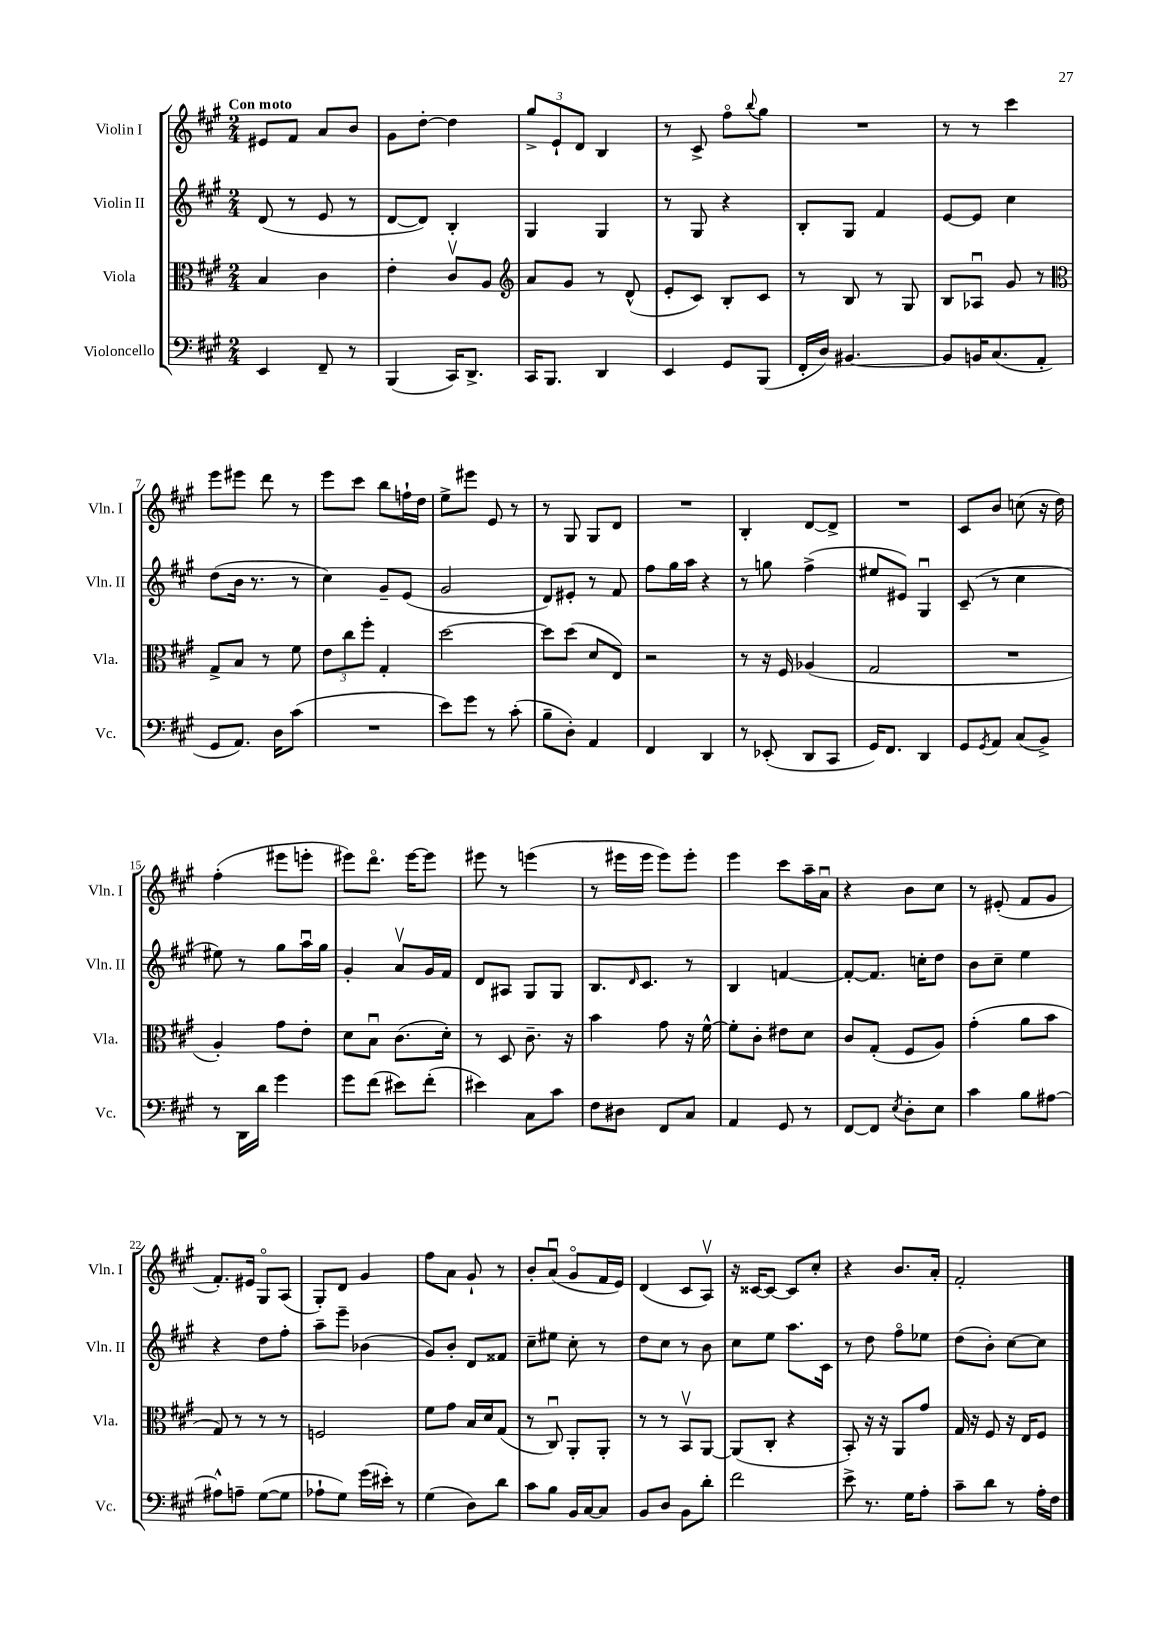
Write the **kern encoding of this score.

**kern	**kern	**kern	**kern
*staff4	*staff3	*staff2	*staff1
*clefF4	*clefC3	*clefG2	*clefG2
*k[f#c#g#]	*k[f#c#g#]	*k[f#c#g#]	*k[f#c#g#]
*M2/4	*M2/4	*M2/4	*M2/4
4EE	4B	(8d	8e#
.	.	8r	8f#
8FF#~	4c#	8e	8a
8r	.	8r	8b
=	=	=	=
(4BBB	4e'	[8d	8g#
.	.	8d])	[8dd'
16CC#)	8c#v	4B'	4dd]
8.DD^	.	.	.
.	8A	.	.
=	=	=	=
*	*clefG2	*	*
16CC#	8a	4G#	12gg#^
8.BBB	.	.	.
.	.	.	12e`
.	8g#	.	.
.	.	.	12d
4DD	8r	4G#	4B
.	(8d^^	.	.
=	=	=	=
4EE	8e'	8r	8r
.	8c#)	8G#	8c#^
8GG#	8B'	4r	8ff#o
.	.	.	8qqbb
(8BBB	8c#	.	8gg#
=	=	=	=
16FF#'	8r	8B'	2r
16D)	.	.	.
[4.BB#	8B	8G#	.
.	8r	4f#	.
.	8G#	.	.
=	=	=	=
8BB#]	8B	[8e	8r
16BB	8A-u	8e]	8r
(8.C#	.	.	.
.	8g#	4cc#	4ccc#
8AA'	8r	.	.
=	=	=	=
*	*clefC3	*	*
8GG#	8G#^	(8dd	8eee
8.AA)	8B	16b	8eee#
.	.	8.r	.
.	8r	.	8ddd
16D	.	.	.
(8c#	8f#	8r	8r
=	=	=	=
2r	12e	4cc#)	8eee
.	12cc#	.	.
.	.	.	8ccc#
.	12ff#'	.	.
.	4G#'	8g#~	8bb
.	.	(8e	16ff`
.	.	.	16dd
=	=	=	=
8e)	[2dd	2g#	8ee^
8g#	.	.	8eee#
8r	.	.	8e
(8c#'	.	.	8r
=	=	=	=
8B~	8dd]	8d)	8r
8D')	(8dd	8e#'	8G#
4AA	8d	8r	8G#
.	8E)	8f#	8d
=	=	=	=
4FF#	2r	8ff#	2r
.	.	16gg#	.
.	.	16aa	.
4DD	.	4r	.
=	=	=	=
8r	8r	8r	4B'
(8EE-'	16r	8gg	.
.	16F#	.	.
8DD	(4A-	(4ff#^	[8d
8CC#	.	.	8d^]
=	=	=	=
16GG#)	2G#	8ee#	2r
8.FF#	.	.	.
.	.	8e#)	.
4DD	.	4G#u	.
=	=	=	=
8GG#	2r	(8c#~	8c#
8qGG#	.	.	.
8AA	.	8r	8b
(8C#	.	4cc#	(8cc
8BB^)	.	.	16r
.	.	.	16dd)
=	=	=	=
8r	4A')	8ee#)	(4ff#'
16DD	.	8r	.
16d	.	.	.
4g#	8g#	8gg#	8eee#
.	8e'	16aau	8eee'
.	.	16gg#	.
=	=	=	=
8g#	8d	4g#'	8eee#)
(8f#	8Bu	.	8.dddo
8e#)	(8.c#	8av	.
.	.	.	[16eee#
(8f#'	.	16g#	8eee#]
.	16d')	16f#	.
=	=	=	=
4e#)	8r	8d	8eee#
.	8D	8A#	8r
8C#	8.c#~	8G#	(4eee
8c#	.	8G#	.
.	16r	.	.
=	=	=	=
8F#	4b	8.B	8r
8D#	.	.	16eee#
.	.	16qqd	.
.	.	8.c#	16eee#
8FF#	8g#	.	8eee#)
8C#	16r	8r	8eee#'
.	[16f#^^	.	.
=	=	=	=
4AA	8f#']	4B	4eee
.	8c#'	.	.
8GG#	8e#	[4f	8ccc#
8r	8d	.	16aa~
.	.	.	16au
=	=	=	=
[8FF#	8c#	8f'_	4r
8FF#]	(8G#'	8.f]	.
8qE	.	.	.
8D'	8F#	.	8b
.	.	16cc'	.
8E	8A)	8dd	8cc#
=	=	=	=
4c#	(4g#'	8b	8r
.	.	8cc#~	(8e#'
8B	8a	4ee	8f#
[8A#	8b	.	8g#
=	=	=	=
8A#^^]	8G#)	4r	8.f#')
8A~	8r	.	.
.	.	.	16e#
([8G#	8r	8dd	8G#o
8G#]	8r	8ff#'	(8A
=	=	=	=
8A-`	2F	8aa~	8G#')
8G#)	.	8eee~	8d
(16g#	.	(4b-	4g#
16e#')	.	.	.
8r	.	.	.
=	=	=	=
(4G#	8f#	8g#)	8ff#
.	8g#	8b'	8a
8D)	16B	8d	8g#`
.	16d	.	.
8d	(8G#	8f##	8r
=	=	=	=
8c#	8r	8cc#~	8b'
8B	8C#u)	8ee#	(8au
16BB	8AA'	8cc#'	8g#o
[16C#	.	.	.
8C#]	8AA'	8r	16f#
.	.	.	16e)
=	=	=	=
8BB	8r	8dd	(4d
8D	8r	8cc#	.
8BB	8BBv	8r	8c#
8d'	[8AA	8b	8Av)
=	=	=	=
2f#	(8AA]	8cc#	16r
.	.	.	[16c##
.	8C#'	8ee	8c##_
.	4r	8.aa	8c##]
.	.	.	8cc#'
.	.	16c#	.
=	=	=	=
8e^	8BB')	8r	4r
8.r	16r	8dd	.
.	16r	.	.
.	8AA	8ff#o	8.b
16G#	.	.	.
8A'	8g#	8ee-	.
.	.	.	16a'
=	=	=	=
8c#~	16G#	(8dd	2f#'
.	16r	.	.
8d	8F#	8b')	.
8r	16r	[8cc#	.
.	16E	.	.
16A'	8F#	8cc#]	.
16F#	.	.	.
==	==	==	==
*-	*-	*-	*-
